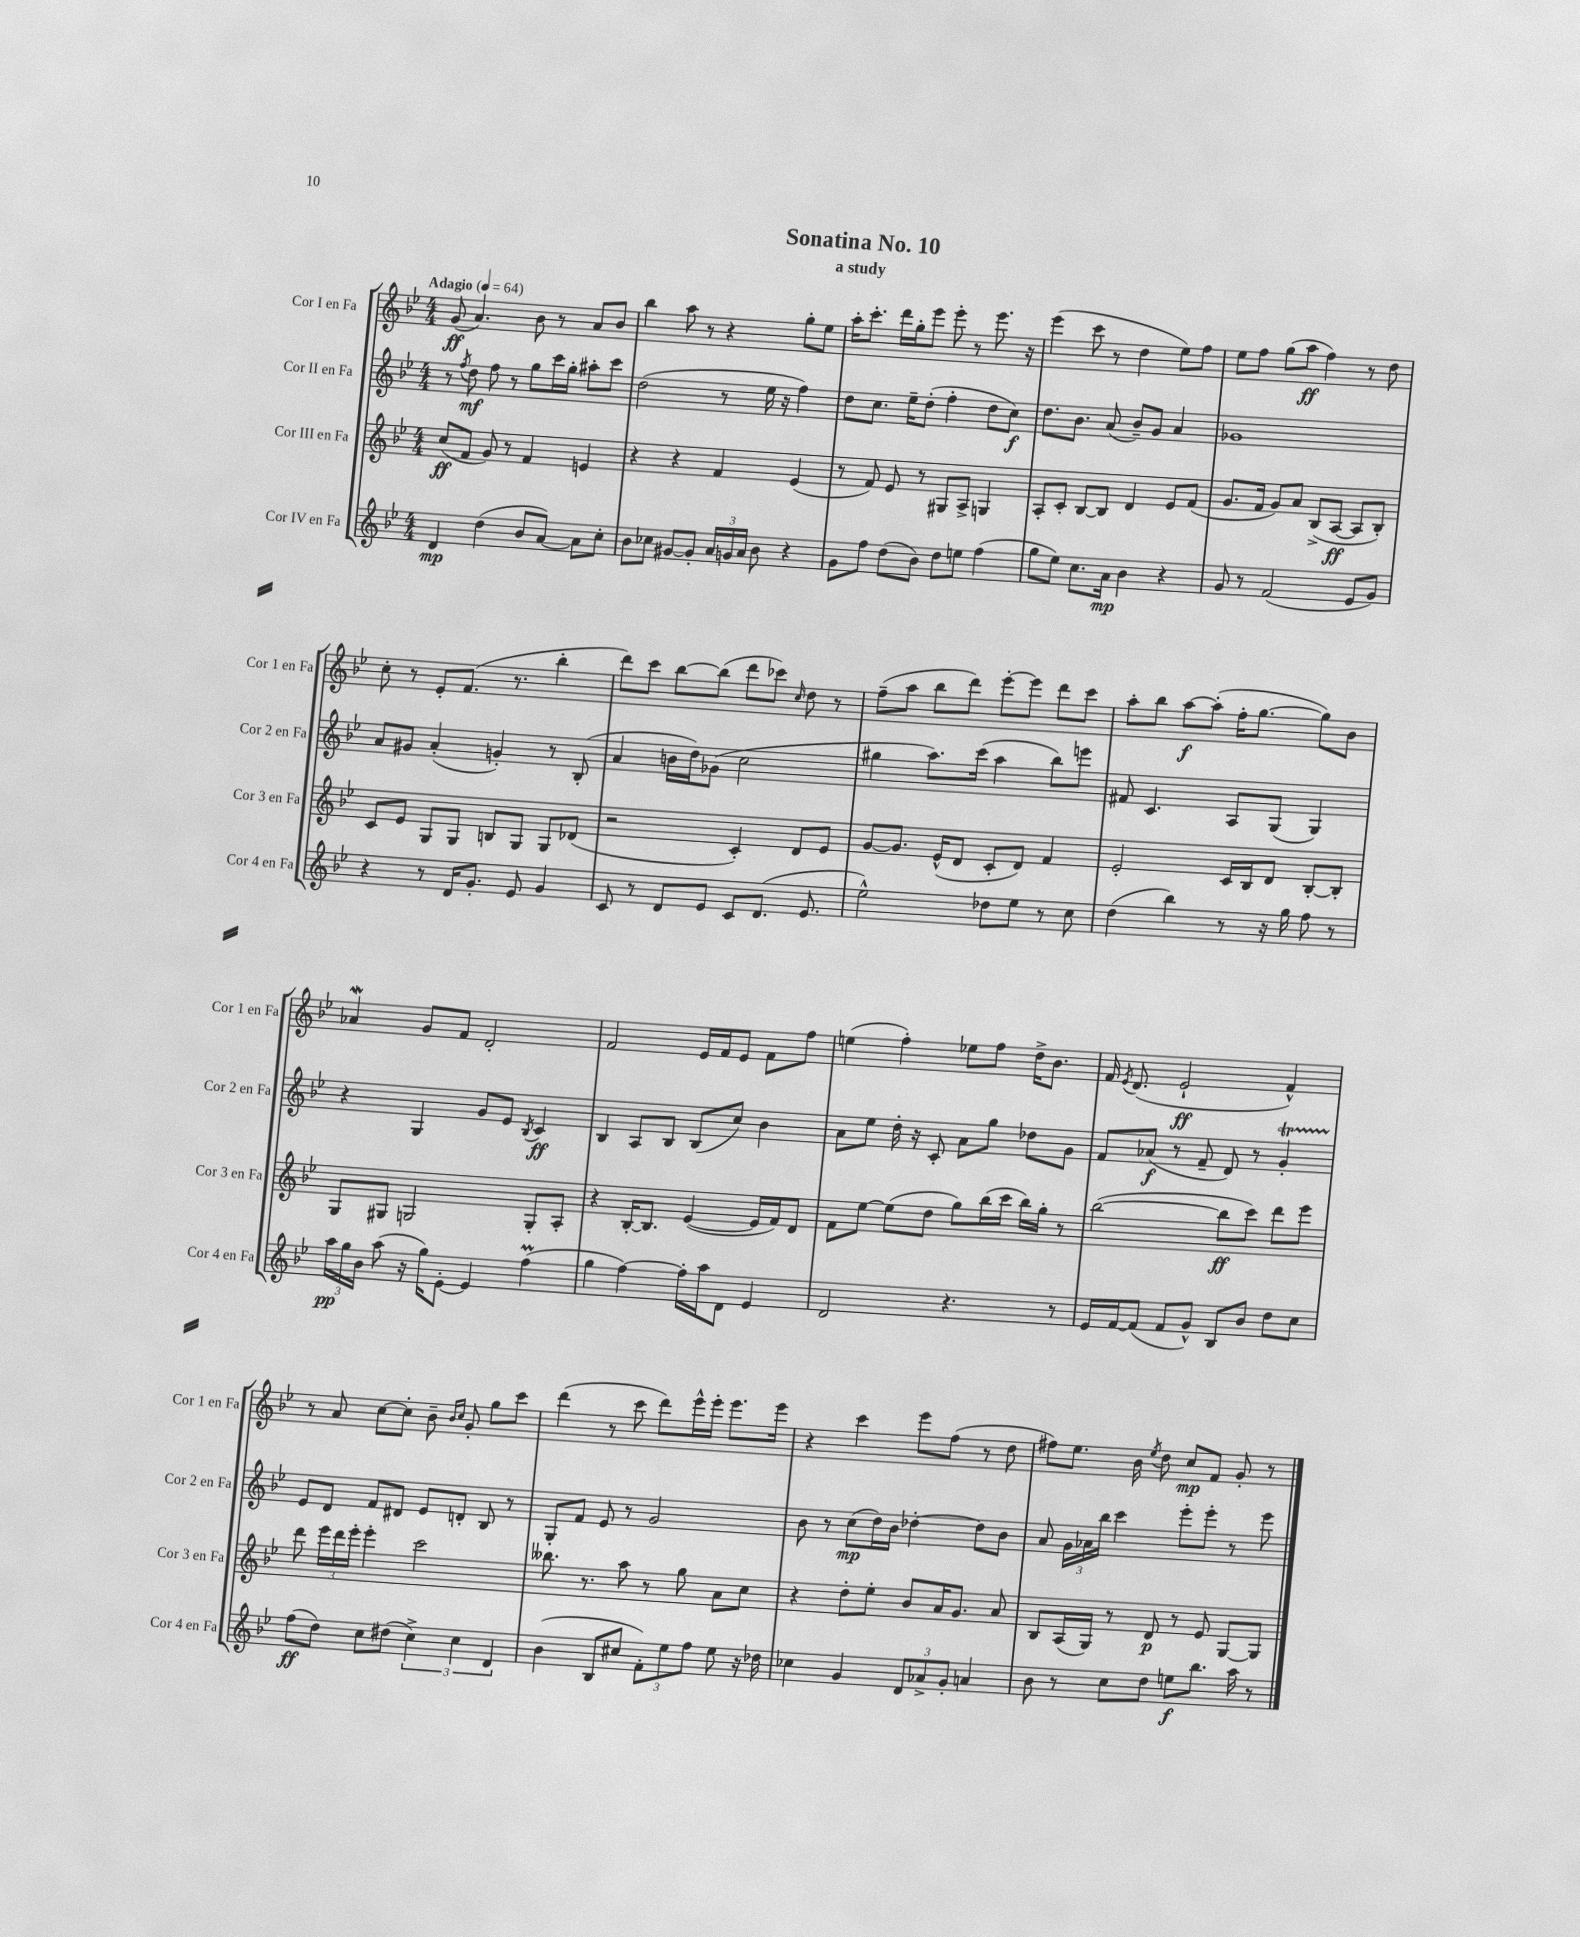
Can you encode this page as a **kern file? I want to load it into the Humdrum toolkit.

**kern	**dynam	**kern	**dynam	**kern	**dynam	**kern	**dynam
*part4	*part4	*part3	*part3	*part2	*part2	*part1	*part1
*staff4	*staff4	*staff3	*staff3	*staff2	*staff2	*staff1	*staff1
*I"Cor IV en Fa	*	*I"Cor III en Fa	*	*I"Cor II en Fa	*	*I"Cor I en Fa	*
*I'Cor 4 en Fa	*	*I'Cor 3 en Fa	*	*I'Cor 2 en Fa	*	*I'Cor 1 en Fa	*
*clefG2	*	*clefG2	*	*clefG2	*	*clefG2	*
*k[b-e-]	*	*k[b-e-]	*	*k[b-e-]	*	*k[b-e-]	*
*M4/4	*	*M4/4	*	*M4/4	*	*M4/4	*
*MM64	*	*MM64	*	*MM64	*	*MM64	*
=1	=1	=1	=1	=1	=1	=1	=1
!	!	!	!	!	!	!LO:TX:a:B:t=Adagio	!
4d/	mp	(8cc/L	ff	8r	.	(8g/	ff
.	.	.	.	8qff/	.	.	.
.	.	8f/J	.	8dd\	mf	4.a/)	.
(4dd\	.	8g/)	.	8ff\	.	.	.
.	.	8r	.	8r	.	.	.
8b-/L	.	4f/	.	8gg\L	.	8b-\	.
[8a/J)	.	.	.	16ccc\L	.	8r	.
.	.	.	.	16gg'\JJ	.	.	.
8a\L]	.	4en/	.	8aa#X'\L	.	8a/L	.
8cc'\J	.	.	.	8ccc\J	.	8b-/J	.
=2	=2	=2	=2	=2	=2	=2	=2
8b-\L	.	4r	.	(2dd\	.	4bb-\	.
8cc-X\J	.	.	.	.	.	.	.
[8g#X/L	.	4r	.	.	.	8aa\	.
8g#'/J]	.	.	.	.	.	8r	.
24a/LL	.	4f/	.	8r	.	4r	.
24gn/	.	.	.	.	.	.	.
24a/JJ	.	.	.	.	.	.	.
8b-\	.	.	.	16ee-\	.	.	.
.	.	.	.	16r	.	.	.
4r	.	(4e-/	.	4ff\)	.	8gg'\L	.
.	.	.	.	.	.	8ee-\J	.
=3	=3	=3	=3	=3	=3	=3	=3
8g\L	.	8r	.	8dd\L	.	16aa'\KL	.
.	.	.	.	.	.	8.ccc'\J	.
8ff\J	.	8f/)	.	8.cc\J	.	.	.
(8dd\L	.	8e-/	.	.	.	16ddd\LL	.
.	.	.	.	16ee-~\KL	.	16gg'\J	.
8b-\J)	.	8r	.	(8dd'\J	.	8eee-\J	.
8dd\L	.	8G#X/L	.	4ff'\	.	8eee-'\	.
8een\J	.	8A^/J	.	.	.	8r	.
(4ff\	.	4Gn/	.	8dd\L	.	8.eee-\	.
.	.	.	.	8cc\J)	f	.	.
.	.	.	.	.	.	16r	.
=4	=4	=4	=4	=4	=4	=4	=4
8gg\L	.	8A'/L	.	8.dd\L	.	(4eee-\	.
8ee-\J)	.	8c'/J	.	.	.	.	.
.	.	.	.	8.b-\J	.	.	.
8.cc\L	.	[8B-/L	.	.	.	8ccc\	.
.	.	8B-/J]	.	(8a/	.	8r	.
16a\Jk	mp	.	.	.	.	.	.
4b-\	.	4d/	.	8b-~/L)	.	4dd\	.
.	.	.	.	8g/J	.	.	.
4r	.	8e-/L	.	4a/	.	8ee-\L)	.
.	.	(8f/J	.	.	.	8ff\J	.
=5	=5	=5	=5	=5	=5	=5	=5
8g/	.	8.g/L	.	1g-X	.	8ee-\L	.
8r	.	.	.	.	.	8ff\J	.
.	.	16f/Jk	.	.	.	.	.
(2f/	.	8g/L)	.	.	.	(8gg\L	.
.	.	8a/J	.	.	.	8aa\J	ff
.	.	(8B-^/L	.	.	.	4ff\)	.
.	.	[8A/J	ff	.	.	.	.
8e-/L	.	8A/L]	.	.	.	8r	.
8g/J)	.	8B-'/J)	.	.	.	8dd\	.
!!LO:LB:g=z
=6	=6	=6	=6	=6	=6	=6	=6
4r	.	8c/L	.	8a/L	.	8cc'\	.
.	.	8e-/J	.	8g#X/J	.	8r	.
8r	.	8G/L	.	(4a'/	.	8e-'/L	.
16d/KL	.	8G/J	.	.	.	(8.f/J	.
8.g'/J	.	.	.	.	.	.	.
.	.	8Bn/L	.	4gn'/)	.	.	.
.	.	.	.	.	.	8.r	.
8e-/	.	8G/J	.	.	.	.	.
4g/	.	8G/L	.	8r	.	4bb-'\	.
.	.	(8d-X/J	.	(8B-'/	.	.	.
=7	=7	=7	=7	=7	=7	=7	=7
8c/	.	2r	.	4a/	.	8ddd\L)	.
8r	.	.	.	.	.	8ccc\J	.
8d/L	.	.	.	16bn\LL	.	[8bb-\L	.
.	.	.	.	16dd\J)	.	.	.
8e-/J	.	.	.	(8g-X\J	.	(8bb-\J]	.
8c/L	.	4c'/)	.	2cc\	.	8ddd\L	.
(8.d/J	.	.	.	.	.	8ccc-X\J)	.
.	.	.	.	.	.	16qqcc/	.
.	.	8d/L	.	.	.	8dd\	.
8.e-/	.	.	.	.	.	.	.
.	.	8e-/J	.	.	.	8r	.
=8	=8	=8	=8	=8	=8	=8	=8
2ee-^^\)	.	[8g/L	.	4gg#X\	.	(8ff~\L	.
.	.	8.g/J]	.	.	.	8aa\J	.
.	.	.	.	8.aa\L)	.	8bb-\L	.
.	.	(16e-^^/KL	.	.	.	.	.
.	.	8d/J	.	.	.	8ddd\J)	.
.	.	.	.	(16ccc\Jk	.	.	.
8dd-X\L	.	8c'/L	.	4aa\	.	[8eee-'\L	.
8ee-\J	.	8d/J)	.	.	.	8eee-\J]	.
8r	.	4f/	.	8bb-\L)	.	8ddd\L	.
8cc\	.	.	.	8eeen\J	.	8ccc\J	.
=9	=9	=9	=9	=9	=9	=9	=9
(4dd\	.	2e-'/	.	8f#X/	.	8aa'\L	.
.	.	.	.	4.c/	.	8bb-\J	.
4bb-\)	.	.	.	.	.	[8aa\L	f
.	.	.	.	.	.	(8aa'\J]	.
8r	.	16c/LL	.	8A/L	.	16ff'\KL	.
.	.	16B-/J	.	.	.	[8.gg\J	.
16r	.	8d/J	.	(8G/J	.	.	.
16gg\	.	.	.	.	.	.	.
8ff\	.	[8B-'/L	.	4G/)	.	8gg\L])	.
8r	.	8B-'/J]	.	.	.	8b-\J	.
!!LO:LB:g=z
=10	=10	=10	=10	=10	=10	=10	=10
24aa\LL	pp	8G/L	.	4r	.	4a-Xw/	.
24gg\	.	.	.	.	.	.	.
24b-\JJ	.	.	.	.	.	.	.
(8aa\	.	8G#X/J	.	.	.	.	.
16r	.	2Gn/	.	4G/	.	8g/L	.
16gg\KL)	.	.	.	.	.	.	.
[8e-'\J	.	.	.	.	.	8f/J	.
4e-/]	.	.	.	8g/L	.	2d'/	.
.	.	.	.	8e-/J	.	.	.
.	.	.	.	8qB-/	.	.	.
(4ffM\	.	8G'/L	.	4c/	ff	.	.
.	.	8A'/J	.	.	.	.	.
=11	=11	=11	=11	=11	=11	=11	=11
4gg\	.	4r	.	4B-/	.	2f/	.
[4ff\)	.	[16B-'/KL	.	8A/L	.	.	.
.	.	8.B-/J]	.	.	.	.	.
.	.	.	.	8B-/J	.	.	.
16ff'\LL]	.	([4e-/	.	(8B-/L	.	16e-/LL	.
16aa\J	.	.	.	.	.	16f/J	.
8d\J	.	.	.	8cc/J)	.	8e-/J	.
4e-/	.	16e-/LL]	.	4b-\	.	8f\L	.
.	.	16f/J)	.	.	.	.	.
.	.	8d/J	.	.	.	8ff\J	.
=12	=12	=12	=12	=12	=12	=12	=12
2d/	.	8f\L	.	8a\L	.	(4een\	.
.	.	[8ee-\J	.	8ee-\J	.	.	.
.	.	(8ee-\L]	.	16dd'\	.	4ff'\)	.
.	.	.	.	16r	.	.	.
.	.	8dd\J	.	8c'/	.	.	.
4.r	.	8gg\L)	.	8a\L	.	8ee-X\L	.
.	.	(16bb-\L	.	8gg\J	.	8ff\J	.
.	.	16ccc\JJ	.	.	.	.	.
.	.	16bb-\LL)	.	8dd-X\L	.	16dd^\KL	.
.	.	16gg'\JJ	.	.	.	8.b-\J	.
8r	.	8r	.	8g\J	.	.	.
=13	=13	=13	=13	=13	=13	=13	=13
16e-/LL	.	([2bb-\	.	8f/L	.	16f/	.
.	.	.	.	.	.	8qe-/	.
[16f/J	.	.	.	.	.	(8.d/	.
(8f/J]	.	.	.	(8a-X/J	f	.	.
8f/L	.	.	.	8r	.	2e-`/	ff
8g^^/J)	.	.	.	8f~/	.	.	.
8B-/L	.	8bb-\L]	ff	8d/)	.	.	.
8b-/J	.	8ccc\J)	.	8r	.	.	.
8dd\L	.	8ddd\L	.	4gT'/	.	4f^^/)	.
8cc\J	.	8eee-\J	.	.	.	.	.
!!LO:LB:g=z
=14	=14	=14	=14	=14	=14	=14	=14
(8ff\L	ff	8ddd\	.	8e-/L	.	8r	.
8dd\J)	.	24eee-\LL	.	8d/J	.	8a/	.
.	.	24ddd\	.	.	.	.	.
.	.	24eee-'\JJ	.	.	.	.	.
8cc\L	.	4eee-'\	.	8f/L	.	[8cc\L	.
(8dd#X\J	.	.	.	8d#X/J	.	8cc'\J]	.
6cc^\)	.	2ccc\	.	8e-/L	.	8b-~\	.
.	.	.	.	.	.	16qqb-/LL	.
.	.	.	.	.	.	16qqcc/JJ	.
.	.	.	.	8dn'/J	.	8g'/	.
6cc\	.	.	.	.	.	.	.
.	.	.	.	8B-/	.	8gg\L	.
6d/	.	.	.	.	.	.	.
.	.	.	.	8r	.	8ccc\J	.
=15	=15	=15	=15	=15	=15	=15	=15
(4b-\	.	8.bb--X\	.	8G'/L	.	(4ddd\	.
.	.	.	.	8f/J	.	.	.
.	.	8.r	.	.	.	.	.
8B-/L	.	.	.	8e-/	.	8r	.
8cc#X/J	.	8aa\	.	8r	.	8ccc\	.
12f'\L)	.	8r	.	2g/	.	8ddd\L)	.
12ee-\	.	.	.	.	.	.	.
.	.	8gg\	.	.	.	16eee-^^\L	.
12ff\J	.	.	.	.	.	.	.
.	.	.	.	.	.	16eee-'\JJ	.
8ee-\	.	8a\L	.	.	.	8.eee-\L	.
16r	.	8cc\J	.	.	.	.	.
16dd-X\	.	.	.	.	.	16eee-\Jk	.
=16	=16	=16	=16	=16	=16	=16	=16
4cc-X\	.	4r	.	8b-\	.	4r	.
.	.	.	.	8r	.	.	.
4g/	.	8dd'\L	.	(8cc\L	mp	4ccc\	.
.	.	8ee-'\J	.	16dd\L)	.	.	.
.	.	.	.	16b-\JJ	.	.	.
12d/L	.	8b-/L	.	[4dd-X'\	.	8eee-\L	.
12a-X^/	.	.	.	.	.	.	.
.	.	16a/K	.	.	.	(8ff\J	.
12g'/J	.	.	.	.	.	.	.
.	.	8.g/J	.	.	.	.	.
4an/	.	.	.	8dd-\L]	.	8r	.
.	.	8a/	.	8b-\J	.	8dd\	.
=17	=17	=17	=17	=17	=17	=17	=17
8b-\	.	8B-/L	.	8a/	.	8ff#X\L)	.
8r	.	(16A/L	.	24g\LL	.	8.ee-\J	.
.	.	.	.	24a-X\	.	.	.
.	.	16G/JJ)	.	.	.	.	.
.	.	.	.	24bb-\JJ	.	.	.
8cc\L	.	8r	.	4ccc\	.	.	.
.	.	.	.	.	.	16b-\	.
.	.	.	.	.	.	8qee-/	.
8dd\J	.	8d/	p	.	.	8dd\	.
8een\L	f	8r	.	8eee-'\L	.	8cc/L	mp
8.bb-\J	.	8e-/	.	8eee-'\J	.	8f/J	.
.	.	[8G/L	.	8r	.	8g'/	.
16aa\	.	.	.	.	.	.	.
8r	.	8G/J]	.	8eee-\	.	8r	.
==	==	==	==	==	==	==	==
*-	*-	*-	*-	*-	*-	*-	*-
